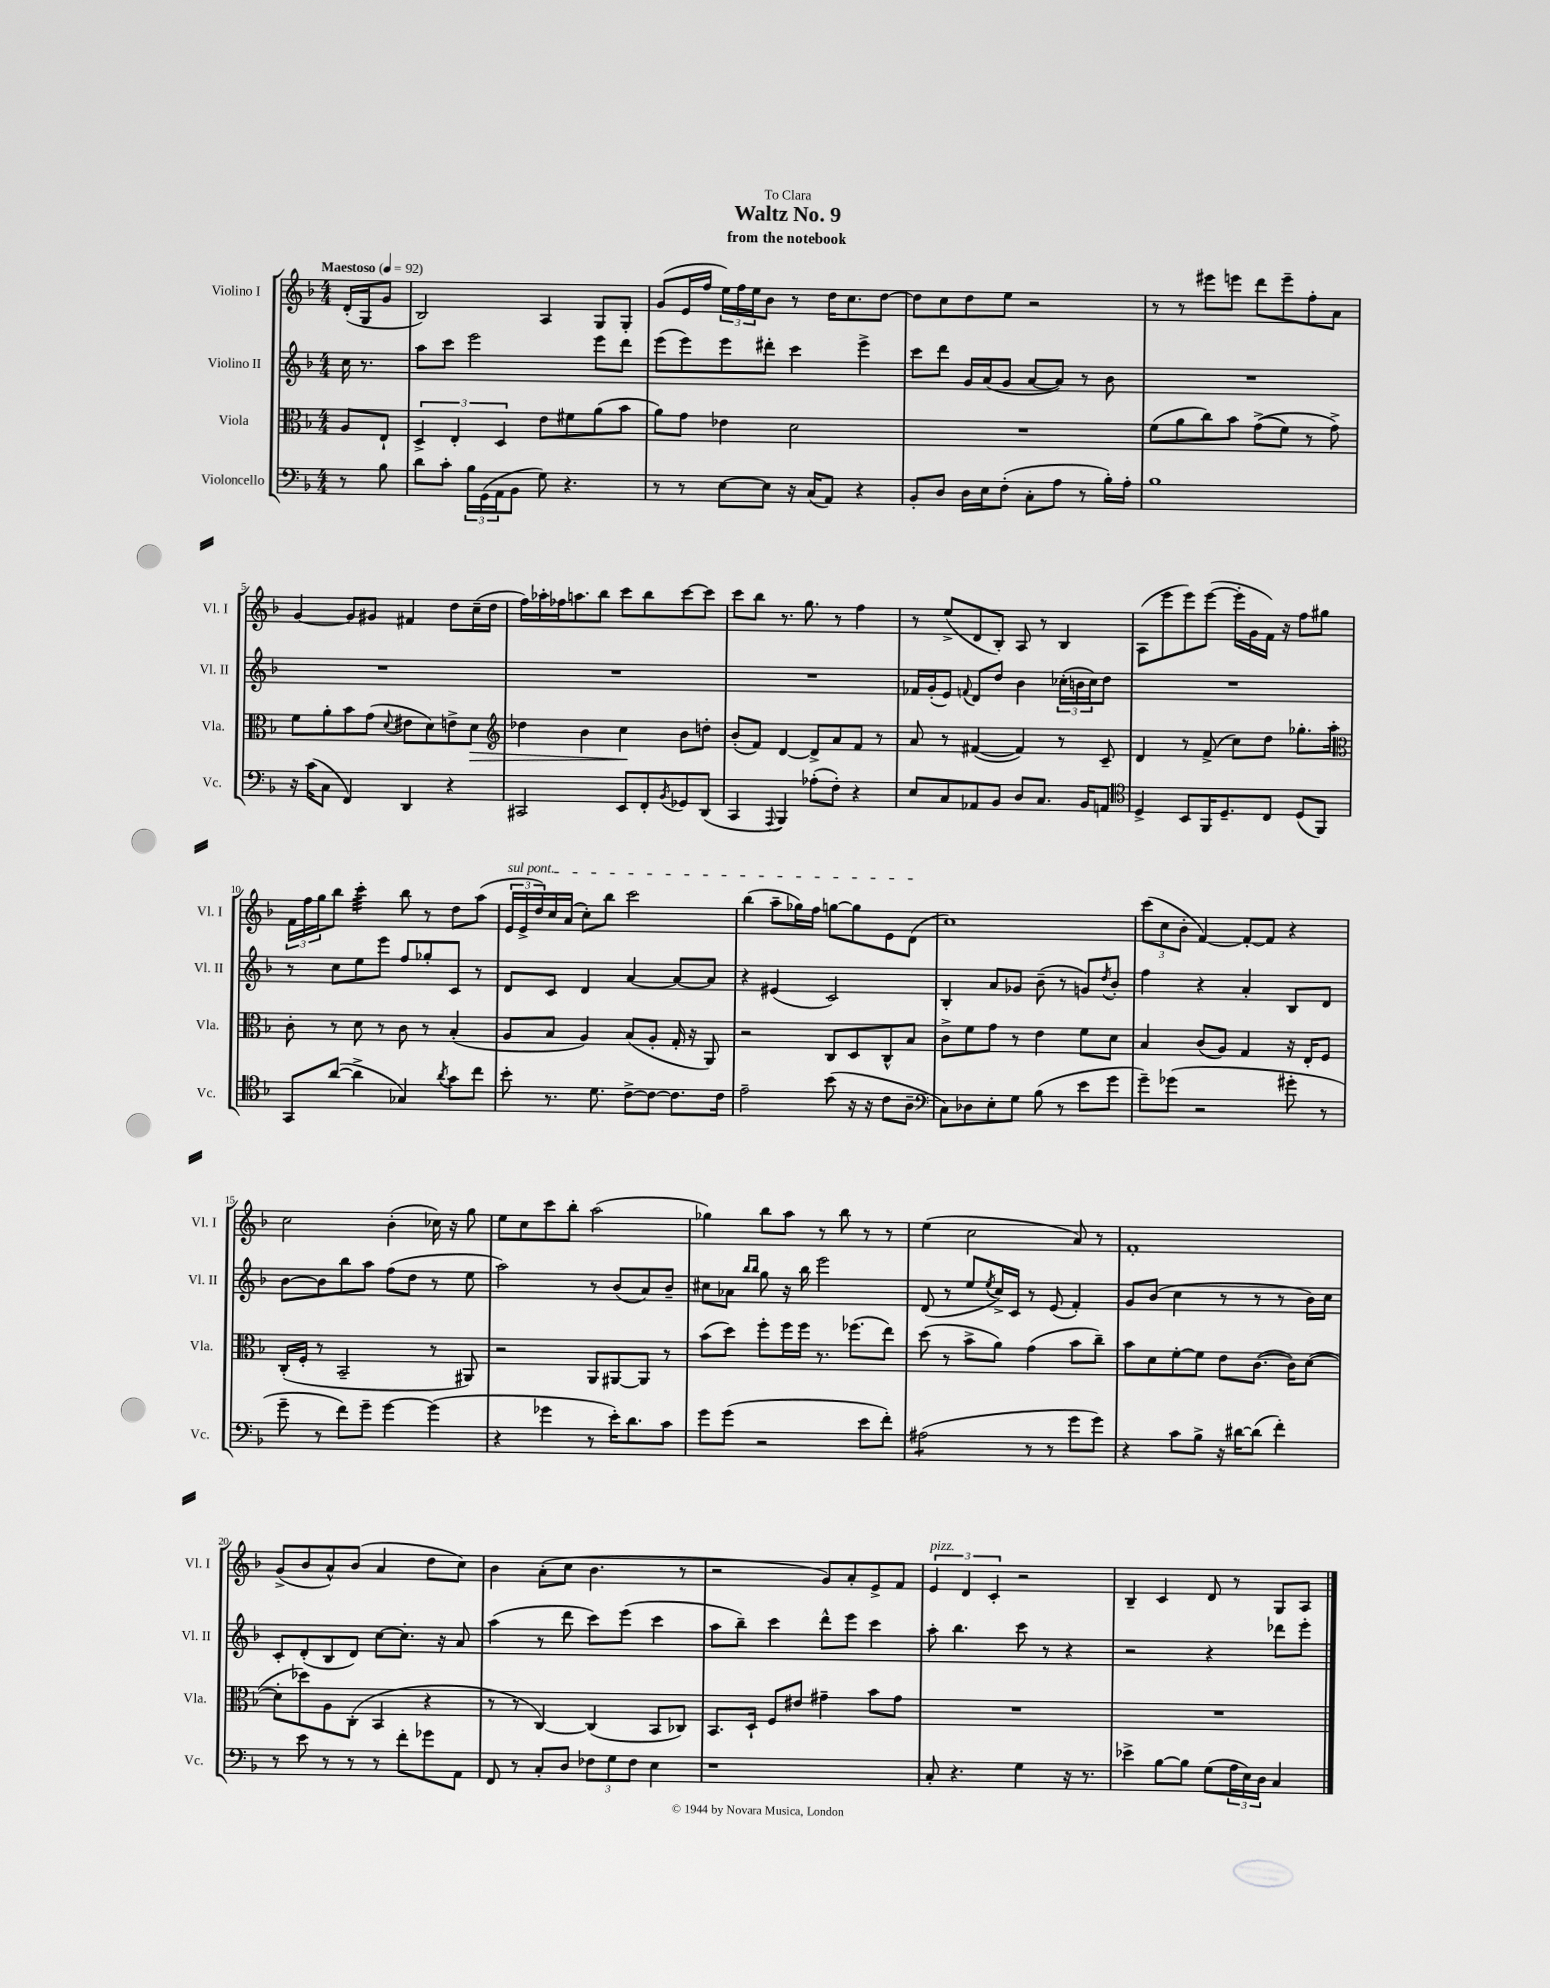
\header { title = "Waltz No. 9" subtitle = "from the notebook" dedication = "To Clara" }
<<
\new StaffGroup <<
\new Staff = "s0" \with { instrumentName = "Violino I" shortInstrumentName = "Vl. I" } {
    \clef treble \key f \major \numericTimeSignature \time 4/4 \partial 4 \tempo "Maestoso" 4 = 92
    d'16-.( g16 g'8 |
    bes2) a4 g8 g8-. |
    g'8( e'16 f''16 \tuplet 3/2 { e''16) f''16 e''16 } bes'8 r8 d''16 c''8. d''8~ |
    d''8 c''8 d''8 e''8 r2 |
    r8 r8 eis'''8 e'''8 d'''8 e'''8-- f''8-. a'8 |
    g'4~ g'8 gis'8 fis'4 d''8 c''16--( d''16 |
    f''16) aes''16-. fes''16 a''8. bes''8 c'''8 bes''8 c'''8~ c'''8 |
    c'''8 bes''8 r8. g''8. r8 f''4 |
    r8 e''8->( d'8 bes8-.) a8 r8 bes4 |
    a8( e'''8 e'''8) e'''8~( e'''16-. g'16 f'16) r16 f''8 gis''8 |
    \tuplet 3/2 { f'16 f''16 g''16 } bes''8 c'''4:32-. bes''8 r8 d''8 a''8( |
    \tuplet 3/2 { \once \override TextSpanner.bound-details.left.text = \markup { \italic "sul pont." } e'16\startTextSpan e'16-> d''16) } c''16 a'16( c''8-.) bes''8 c'''2 |
    bes''4( a''8-- ges''16) f''16 g''8~ g''8 e'8 d'8\stopTextSpan( |
    c''1) |
    \tuplet 3/2 { c'''8( c''8 bes'8-. } f'4~) f'8~-. f'8 r4 |
    c''2 bes'4-.( ces''16) r16 g''8 |
    e''8 c''8 c'''8 bes''8-. a''2( |
    ges''4) bes''8 a''8 r8 bes''8 r8 r8 |
    e''4( c''2 a'8) r8 |
    f'1-. |
    g'8->( bes'8 a'8-^) bes'8( a'4 d''8 c''8) |
    bes'4 a'8-.( c''8 bes'4. r8 |
    r2 g'8) a'8-. e'8-> f'8 |
    \tuplet 3/2 { e'4^\markup { \italic "pizz." } d'4 c'4-. } r2 |
    bes4-- c'4 d'8 r8 g8 a8 \bar "|." |
}
\new Staff = "s1" \with { instrumentName = "Violino II" shortInstrumentName = "Vl. II" } {
    \clef treble \key f \major \numericTimeSignature \time 4/4 \partial 4
    c''16 r8. |
    a''8 c'''8 e'''2 e'''8 d'''8 |
    e'''8( e'''8) e'''8 dis'''8-. c'''4 e'''4-> |
    c'''8 d'''8 g'16 a'16( g'8 a'8~ a'8) r8 bes'8 |
    R1 |
    R1 |
    R1 |
    R1 |
    fes'16 g'16-.( e'8) \appoggiatura { f'8 } d'8 d''8 bes'4 \tuplet 3/2 { ces''16-.( b'16 ces''16) } d''8 |
    R1 |
    r8 c''8 e''8 e'''8 f''8 ges''8-. c'8 r8 |
    d'8 c'8 d'4 a'4~ a'8~ a'8 |
    r4 eis'4( c'2) |
    bes4-. a'8 ges'8 bes'8--( r8 g'8) \acciaccatura { d''8 } bes'8-. |
    f''4 r4 a'4-. bes8 d'8 |
    bes'8~ bes'8 bes''8 a''8 f''8( d''8 r8 e''8 |
    a''2) r8 bes'8( a'8) bes'8-- |
    cis''8 aes'8 \grace { bes''16 bes''16 } g''8 r16 bes''16 e'''2 |
    d'8( r8 e''8 \acciaccatura { e''8 } c''16->) c'16 r8 e'8( f'4-.) |
    g'8 bes'8( c''4 r8 r8 r8 bes'16) c''16 |
    c'8-. d'8-.( bes8 d'8) c''8~ c''8.-. r16 a'8 |
    a''4( r8 d'''8 c'''8) e'''8( c'''4 |
    a''8 bes''8--) c'''4 d'''8-^ e'''8 c'''4 |
    a''8-. bes''4. c'''8 r8 r4 |
    r2 r4 des'''8 e'''8-. \bar "|." |
}
\new Staff = "s2" \with { instrumentName = "Viola" shortInstrumentName = "Vla." } {
    \clef alto \key f \major \numericTimeSignature \time 4/4 \partial 4
    a8 e8-! |
    \tuplet 3/2 { d4-> e4-. d4 } e'8 fis'8 a'8( bes'8 |
    a'8) g'8 ees'4 d'2 |
    R1 |
    f'8( a'8 c''8) bes'8 g'8->(\( f'8) r8 g'8->\) |
    f'8 a'8-. bes'8 g'8( \appoggiatura { d'8 } eis'8 d'8) e'8-> d'8\> |
    \clef treble des''4 bes'4 c''4\! bes'8 d''8-. |
    bes'8-.( f'8) d'4~ d'8-> a'8 f'8 r8 |
    a'8 r8 fis'4~( fis'4) r8 c'8-- |
    d'4 r8 f'8->( c''8) d''8 ges''8.-. a''16-. |
    \clef alto c'8-. r8 d'8 r8 c'8 r8 bes4-.( |
    a8 bes8 a4) bes8( a8-. g16-. r16 a,8) |
    r2 c8 d8 c8-^ bes8 |
    c'8-> f'8 g'8 r8 e'4 f'8 d'8 |
    bes4 c'8( a8) g4 r16 e16-. f8 |
    c16-.( f16-. r8 bes,2-- r8 ais,8) |
    r2 a,8 ais,8~ ais,8 r8 |
    bes'8( d''8) f''8-. f''16 f''16 r8. fes''8.( e''8) |
    d''8( r8 bes'8-> a'8) g'4( bes'8 c''8--) |
    bes'8 d'8 f'8~-. f'8 e'8 c'8.~( c'16) d'8~( |
    d'8-. des''8) a8 c8-.( bes,4 r4 |
    r8 r8 c4~) c4( bes,8 ces8) |
    bes,8. d16-! f8 eis'8 gis'4-- bes'8 gis'8 |
    R1 |
    R1 \bar "|." |
}
\new Staff = "s3" \with { instrumentName = "Violoncello" shortInstrumentName = "Vc." } {
    \clef bass \key f \major \numericTimeSignature \time 4/4 \partial 4
    r8 bes8 |
    d'8 c'8-. \tuplet 3/2 { bes16 g,16( a,16 } bes,8 g8) r4. |
    r8 r8 e8~ e8 r16 c16( a,8) r4 |
    bes,8-. d8 d16 e16 f8-.( c8-. a8 r8 bes16-.) a16-. |
    bes1 |
    r16 c'16( c8 f,4) d,4 r4 |
    cis,2 e,8 f,8-. \acciaccatura { bes,8 } ges,8 d,8( |
    c,4 \appoggiatura { a,,8 } bes,,4) aes8-.( f8-.) r4 |
    e8 c8 aes,8 bes,8 d8 c8. bes,16 a,8 |
    \clef tenor d4-> bes,8 f,16 d8.-- c8 d8( f,8) |
    g,8 a'8~( a'4-> ges4) \acciaccatura { a'8 } g'8 c''8 |
    bes'8-. r8. d'8. c'8~-> c'8~ c'8. c'16 |
    e'2-- bes'8( r16 r16 c'8 a8-- |
    \clef bass c8) des8 e8-. g8 bes8( r8 e'8 g'8 |
    g'8--) ges'8( r2 gis'8-. r8 |
    g'8-- r8 f'8) g'8-- g'4~ g'4( |
    r4 ges'4 r8 e'16-.) d'8. c'8 |
    g'8 g'8( r2 e'8 f'8-.) |
    ais2:8( r8 r8 g'8 g'8) |
    r4 c'8 bes8-> r16 dis'16~ dis'8( f'4-.) |
    r8 e'8 r8 r8 r8 f'8-. ges'8 a,8 |
    f,8 r8 c8-. d8 \tuplet 3/2 { fes8 g8 fes8 } e4 |
    r1 |
    c8-. r4. g4 r16 r8. |
    ees'4-> bes8~ bes8 g8( \tuplet 3/2 { a16 e16) d16 } c4 \bar "|." |
}
>>
>>
